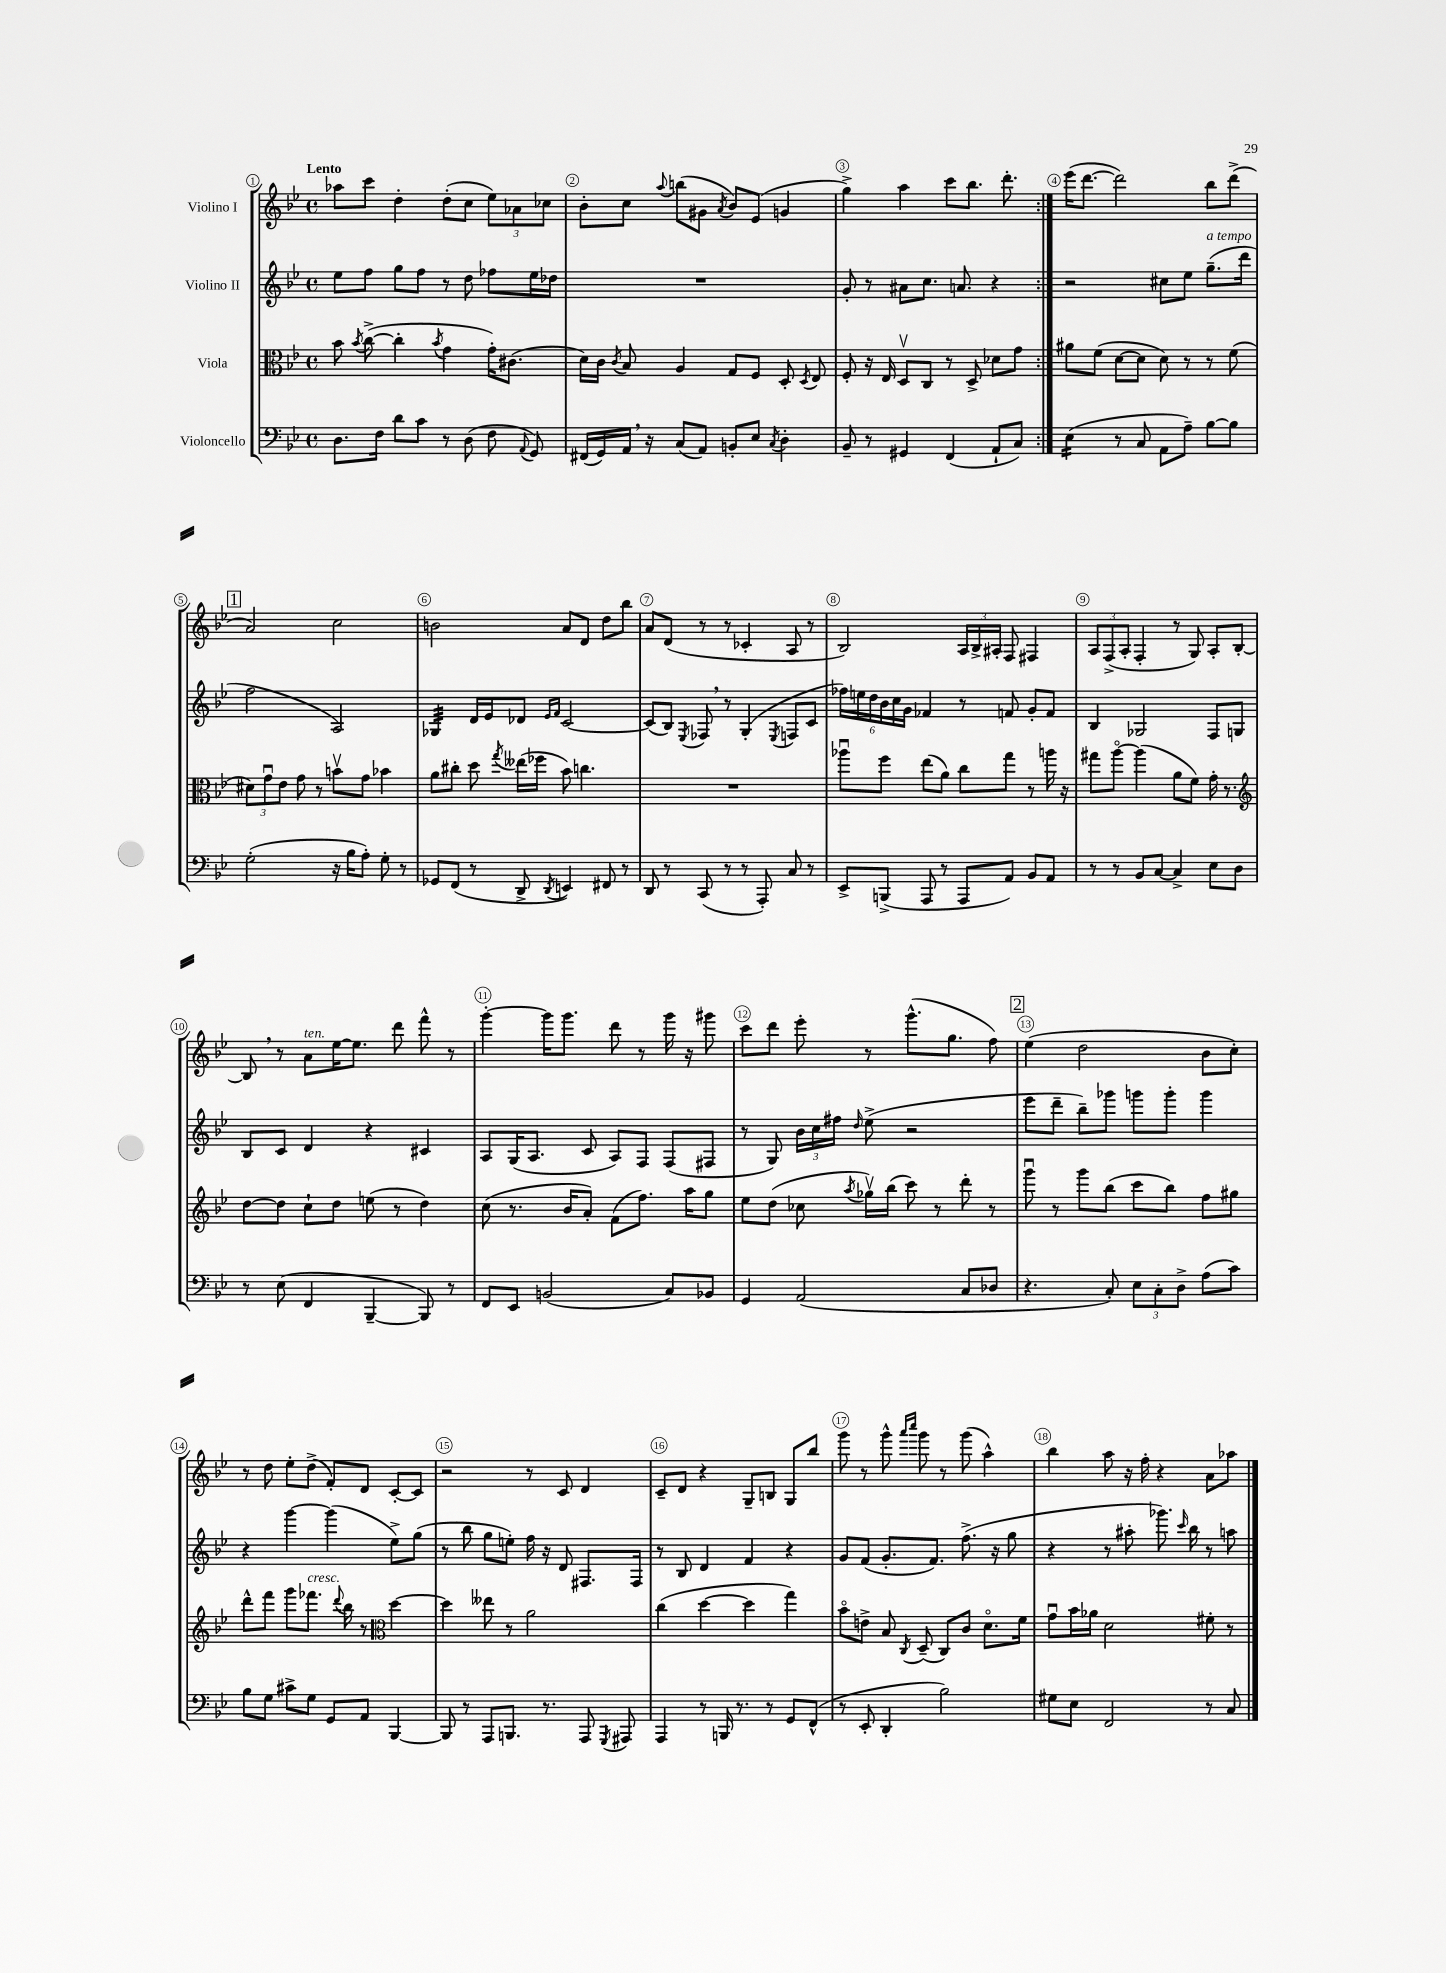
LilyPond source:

<<
\new StaffGroup <<
\new Staff = "s0" \with { instrumentName = "Violino I" } {
    \clef treble \key bes \major \defaultTimeSignature \time 4/4 \tempo "Lento"
    \autoBeamOff \repeat volta 2 { aes''8[ c'''8] d''4-. d''8[-.( c''8] \tuplet 3/2 { ees''8[) aes'8 ces''8] } |
    bes'8[-. c''8] \appoggiatura { a''8 } b''8[( gis'8] \acciaccatura { a'8 } bes'8[) ees'8]( g'4 |
    g''4->) a''4 c'''8[ bes''8.] d'''8.-. | }
    ees'''16[( d'''8.]~ d'''2) bes''8[ d'''8]->( |
    \mark \markup { \box "1" } a'2) c''2 |
    b'2 a'8[ d'8] d''8[ bes''8] |
    a'8[ d'8]( r8 r8 ces'4-. a8 r8 |
    bes2) \tuplet 3/2 { a16[ bes16-> ais16]-. } f8 fis4 |
    \tuplet 3/2 { a8[ f8->( a8]-. } f4-. r8 g8) a8[-. bes8]~-. |
    bes8 \breathe r8 a'8[^\markup { \italic "ten." } ees''16~ ees''8.] d'''8 f'''8-^ r8 |
    g'''4~-. g'''16[ g'''8.] d'''8 r8 g'''16 r16 gis'''8 |
    c'''8[ d'''8] ees'''8-. r8 g'''8.[-^( g''8.] f''8) |
    \mark \markup { \box "2" } ees''4( d''2 bes'8[ c''8]-.) |
    r8 d''8 ees''8[-. d''8]->( f'8[-.) d'8] c'8[~-. c'8] |
    r2 r8 c'8 d'4 |
    c'8[-- d'8] r4 g8[-- b8] g8[ bes''8] |
    g'''8 r8 g'''8-^ \grace { a'''16[ c''''16] } g'''8 r8 g'''8( a''4-^) |
    bes''4 a''8 r16 f''16-. r4 a'8[ aes''8] \bar "|." |
}
\new Staff = "s1" \with { instrumentName = "Violino II" } {
    \clef treble \key bes \major \defaultTimeSignature \time 4/4
    \autoBeamOff \repeat volta 2 { ees''8[ f''8] g''8[ f''8] r8 d''8 fes''8[ ees''16 des''16] |
    R1 |
    g'8-. r8 ais'8[ c''8.] a'8. r4 | }
    r2 cis''8[ ees''8] g''8.[--^\markup { \italic "a tempo" }( d'''16] |
    \mark \markup { \box "1" } f''2 a2) |
    ges4:32 d'16[ ees'16 des'8] \grace { ees'16[ f'16] } c'2~ |
    c'8[( bes8]) \acciaccatura { ees8 } fes8 \breathe r8 g4-.( \acciaccatura { ees8 } f8[ c'8] |
    \tuplet 6/4 { fes''16[) e''16 d''16 bes'16 c''16 g'16] } fes'4 r8 f'8 g'8[-. f'8] |
    bes4 ges2 f8[ g8] |
    bes8[ c'8] d'4 r4 cis'4 |
    a8[ g16( a8.] c'8 a8[) f8] f8[( fis8] |
    r8 g8) \tuplet 3/2 { bes'16[ c''16 fis''16] } \grace { d''16 } ees''8->( r2 |
    \mark \markup { \box "2" } ees'''8[ d'''8]-- bes''8[--) ges'''8] g'''8[ g'''8]-. g'''4 |
    r4 g'''4~ g'''4( ees''8[->) g''8]( |
    r8 bes''8 g''8[ e''8]-.) f''16 r16 d'8 fis8.[ fis16] |
    r8 bes8 d'4 f'4 r4 |
    g'8[ f'8]( g'8.[-. f'8.]) f''8.->( r16 g''8 |
    r4 r8 ais''8-. ges'''8.) \grace { c'''16 } bes''16 r8 a''8 \bar "|." |
}
\new Staff = "s2" \with { instrumentName = "Viola" } {
    \clef alto \key bes \major \defaultTimeSignature \time 4/4
    \autoBeamOff \repeat volta 2 { bes'8 \acciaccatura { bes'8 } c''8~->( c''4-. \acciaccatura { bes'8 } g'4 g'16[-.) cis'8.]( |
    d'16[) c'16] \acciaccatura { c'8 } bes8 a4 g8[ f8] d8-. \acciaccatura { d8 } ees8 |
    f8-. r16 ees16 d8[\upbow c8] r8 d8-> des'8[ g'8] | }
    ais'8[ f'8]( d'8[~ d'8] d'8) r8 r8 f'8( |
    \mark \markup { \box "1" } \tuplet 3/2 { dis'8[) g'8\downbow ees'8] } g'8 r8 b'8[\upbow g'8] bes'4 |
    a'8[ cis''8]-. d''8 \acciaccatura { g''8 } eeses''16[( fes''16] bes'8) c''4. |
    R1 |
    aes''8[\downbow f''8] ees''8[( a'8]) c''8[ g''8] r8 a''16 r16 |
    gis''8[ a''8]~\flageolet a''4( a'8[ f'8]) g'16-. r8. |
    \clef treble d''8[~ d''8] c''8[-! d''8] e''8( r8 d''4) |
    c''8( r8. bes'16[ a'8]-.) f'8[( f''8.]) a''16[ g''8] |
    ees''8[ d''8]( ces''8 \acciaccatura { a''8 } ges''16[\upbow) bes''16]( c'''8) r8 d'''8-. r8 |
    \mark \markup { \box "2" } g'''8\downbow r8 g'''8[ bes''8]( c'''8[ bes''8]) f''8[ gis''8] |
    d'''8[-^ f'''8] g'''8[ fes'''8.]^\markup { \italic "cresc." } \appoggiatura { d'''8 } bes''16 r8 \clef alto d''4~ |
    d''4 eeses''8 r8 a'2 |
    c''4( d''4~ d''4 g''4) |
    bes'8[\flageolet e'8]-> bes8 \acciaccatura { c8 } d8--( c8[) c'8] d'8.[\flageolet f'16] |
    g'8[\downbow bes'16 aes'16] d'2 fis'8-. r8 \bar "|." |
}
\new Staff = "s3" \with { instrumentName = "Violoncello" } {
    \clef bass \key bes \major \defaultTimeSignature \time 4/4
    \autoBeamOff \repeat volta 2 { d8.[ f16] d'8[ c'8] r8 d8( f8 \appoggiatura { a,8 } g,8) |
    fis,16[( g,16) a,16] \breathe r16 c8[( a,8]) b,8[-. ees8] \acciaccatura { c8 } d4-. |
    bes,8-- r8 gis,4 f,4( a,8[-! c8]) | }
    ees4:16( r8 c8 a,8[ a8]--) bes8[~ bes8] |
    \mark \markup { \box "1" } g2-.( r16 bes16[ a8]-.) g8-. r8 |
    ges,8[ f,8]( r8 d,8-> \acciaccatura { d,8 } e,4) fis,8 r8 |
    d,8 r8 c,8( r8 r8 a,,8-.) c8 r8 |
    ees,8[-> b,,8]->( a,,8 r8 a,,8[ a,8]) bes,8[ a,8] |
    r8 r8 bes,8[ c8]~ c4-> ees8[ d8] |
    r8 ees8( f,4 bes,,4~-- bes,,8) r8 |
    f,8[ ees,8] b,2( c8[) bes,8] |
    g,4 a,2( c8[ des8] |
    \mark \markup { \box "2" } r4. c8-.) \tuplet 3/2 { ees8[ c8-. d8]-> } a8[( c'8]) |
    bes8[ g8] cis'8[-> g8] g,8[ a,8] bes,,4~ |
    bes,,8 r8 a,,8[ b,,8.] r8. a,,8 \acciaccatura { g,,8 } ais,,8 |
    a,,4 r8 b,,16 r8. r8 g,8[ f,8]-^( |
    r8 ees,8-. d,4-. bes2) |
    gis8[ ees8] f,2 r8 c8 \bar "|." |
}
>>
>>
\layout { \context { \Score \override BarNumber.break-visibility = ##(#f #t #t) barNumberVisibility = #all-bar-numbers-visible \override BarNumber.stencil = #(make-stencil-circler 0.1 0.3 ly:text-interface::print) } }
